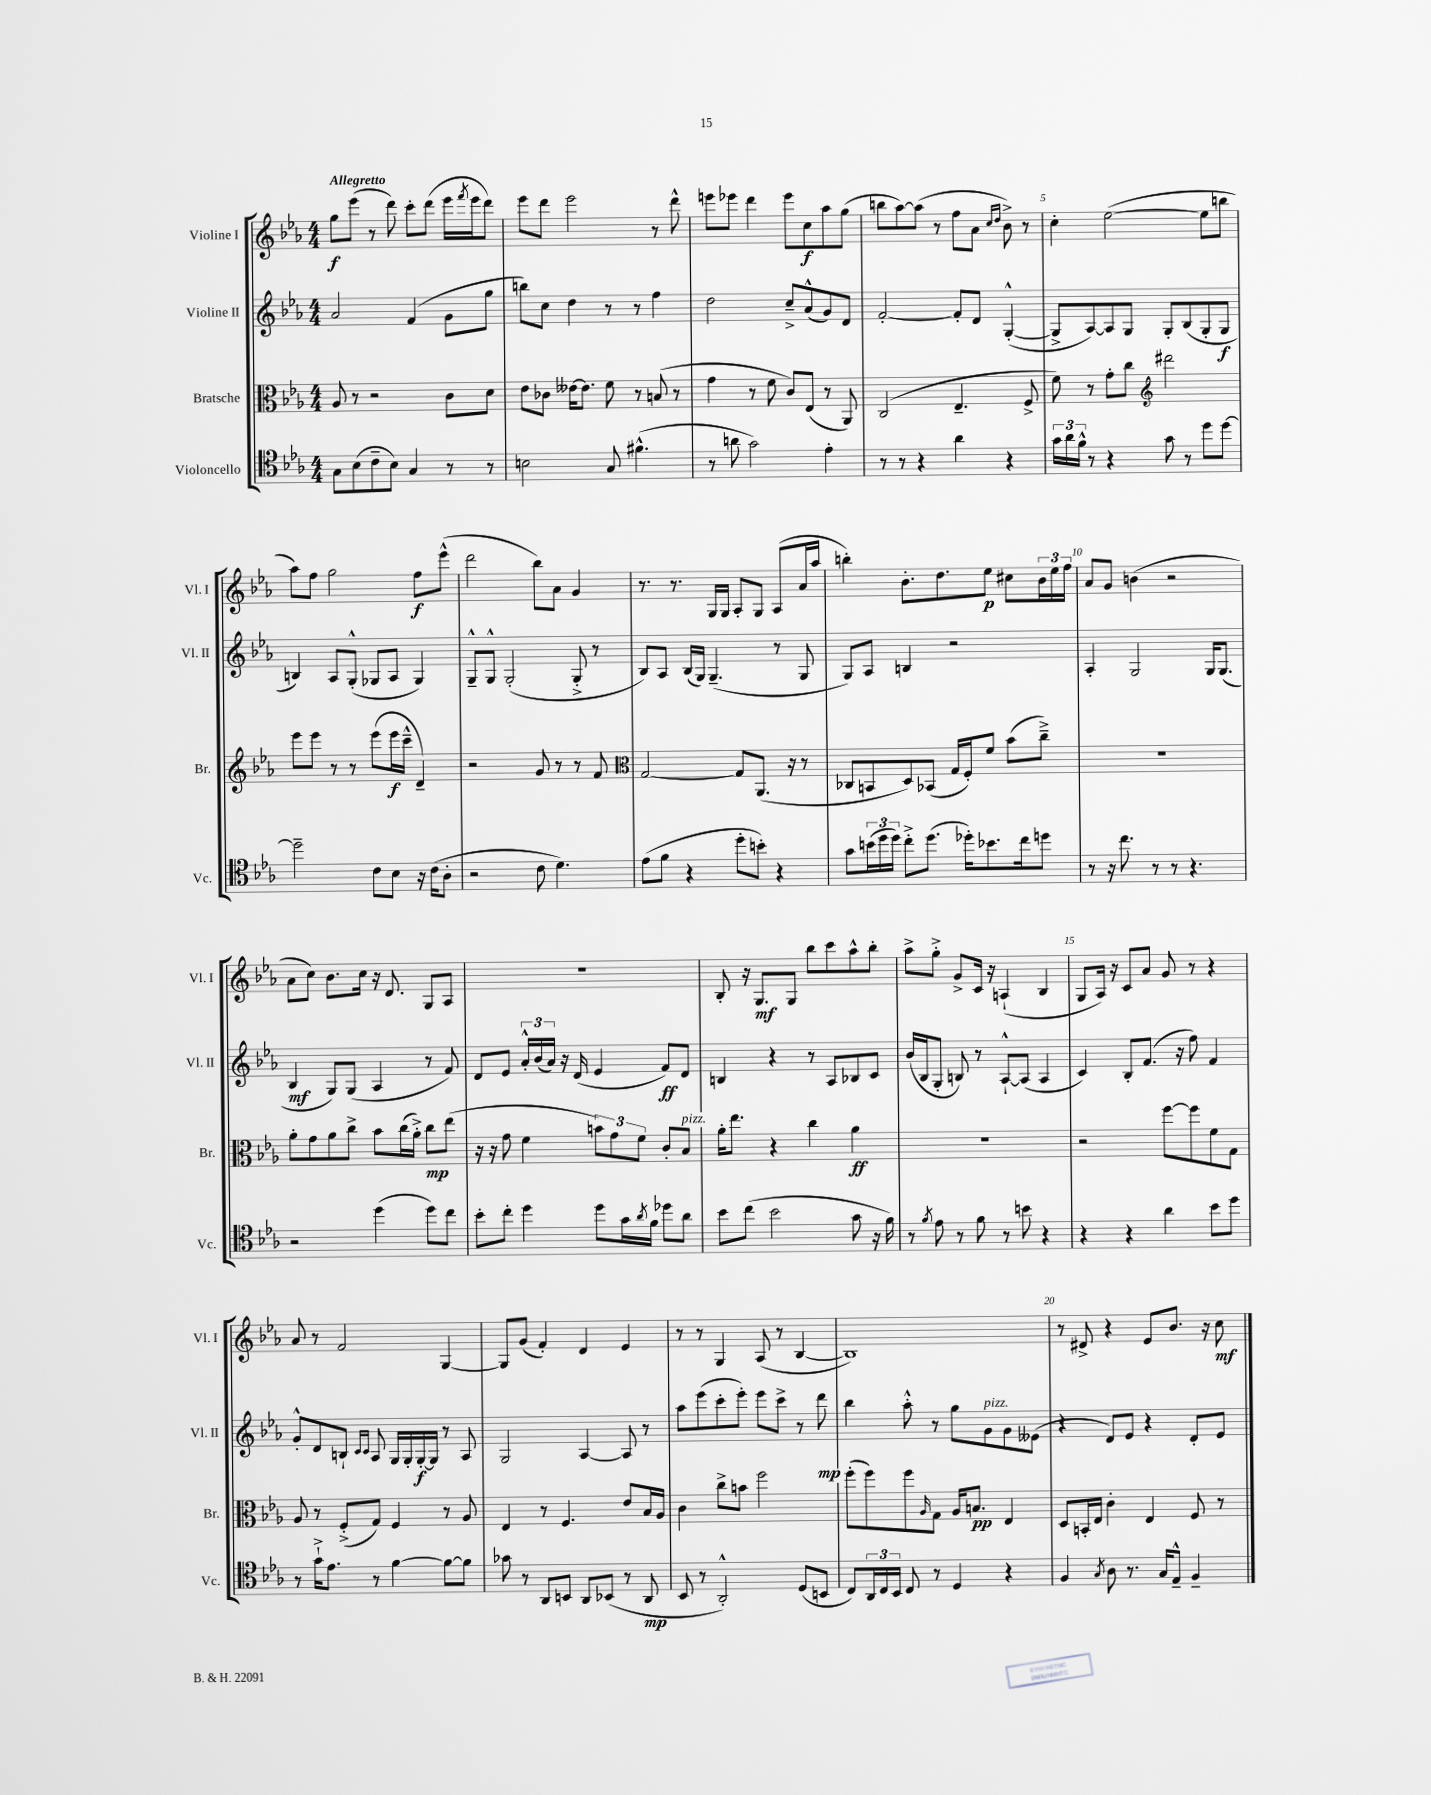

**kern	**dynam	**kern	**dynam	**kern	**dynam	**kern	**dynam
*part4	*part4	*part3	*part3	*part2	*part2	*part1	*part1
*staff4	*staff4	*staff3	*staff3	*staff2	*staff2	*staff1	*staff1
*I"Violoncello	*	*I"Bratsche	*	*I"Violine II	*	*I"Violine I	*
*I'Vc.	*	*I'Br.	*	*I'Vl. II	*	*I'Vl. I	*
*clefC4	*	*clefC3	*	*clefG2	*	*clefG2	*
*k[b-e-a-]	*	*k[b-e-a-]	*	*k[b-e-a-]	*	*k[b-e-a-]	*
*M4/4	*	*M4/4	*	*M4/4	*	*M4/4	*
=1	=1	=1	=1	=1	=1	=1	=1
!	!	!	!	!	!	!LO:TX:a:B:t=Allegretto	!
8G\L	.	8A-/	.	2a-/	.	8gg\L	f
(8B-\	.	8r	.	.	.	(8eee-\J	.
8c~\	.	2r	.	.	.	8r	.
8B-\J)	.	.	.	.	.	8ddd\)	.
4G/	.	.	.	(4f/	.	8ccc'\L	.
.	.	.	.	.	.	(8ddd\J	.
8r	.	8c\L	.	8g\L	.	16eee-\LL	.
.	.	.	.	.	.	8qfff/	.
.	.	.	.	.	.	16eee-\J	.
8r	.	8d\J	.	8gg\J	.	8ddd\J)	.
=2	=2	=2	=2	=2	=2	=2	=2
2Bn\	.	8e-\L	.	8bbn\L)	.	8eee-\L	.
.	.	8c-X\J	.	8cc\J	.	8ddd\J	.
.	.	[16e--X\KL	.	4dd\	.	2eee-\	.
.	.	8.e--\J]	.	.	.	.	.
8G/	.	8f\	.	8r	.	.	.
(4.f#X^^\	.	8r	.	8r	.	.	.
.	.	(8Bn/	.	4ff\	.	8r	.
.	.	8r	.	.	.	8ddd^^\	.
=3	=3	=3	=3	=3	=3	=3	=3
8r	.	4g\	.	2dd\	.	8eeen\L	.
8an\	.	.	.	.	.	8eee-X\J	.
2g\)	.	8r	.	.	.	4ddd\	.
.	.	8f\	.	.	.	.	.
.	.	8c/L)	.	8cc~^/L	.	8eee-\L	.
.	.	(8E-/J	.	(8a-^^/	.	8cc\	f
4e-'\	.	8r	.	8g/)	.	8aa-\	.
.	.	8AA-/)	.	8d/J	.	(8gg\J	.
=4	=4	=4	=4	=4	=4	=4	=4
8r	.	(2C/	.	[2f'/	.	8bbn\L	.
8r	.	.	.	.	.	[8aa-\)	.
4r	.	.	.	.	.	(8aa-\J]	.
.	.	.	.	.	.	8r	.
4a-\	.	4.E-~/	.	8f'/L]	.	8ff\L	.
.	.	.	.	8d/J	.	8a-\J	.
.	.	.	.	.	.	16qqcc/LL	.
.	.	.	.	.	.	16qqdd/JJ	.
4r	.	.	.	([4G'^^/	.	8b-^\)	.
.	.	8F^/	.	.	.	8r	.
=5	=5	=5	=5	=5	=5	=5	=5
24g\LL	.	8f\)	.	8G^/L]	.	4cc'\	.
24a-\	.	.	.	.	.	.	.
24f^^\JJ	.	.	.	.	.	.	.
8r	.	8r	.	[8A-/)	.	.	.
4r	.	8g'\L	.	8A-/]	.	([2ee-\	.
.	.	8cc\J	.	8G/J	.	.	.
*	*	*clefG2	*	*	*	*	*
8g\	.	2ddd#X\	.	8G'/L	.	.	.
8r	.	.	.	(8B-/	.	.	.
8dd\L	.	.	.	8G'/	.	8ee-\L]	.
[8dd\J	.	.	.	8G/J	f	8bbn\J	.
!!LO:LB:g=z
=6	=6	=6	=6	=6	=6	=6	=6
2dd~\]	.	8eee-\L	.	4Bn/)	.	8aa-\L)	.
.	.	8eee-\J	.	.	.	8ff\J	.
.	.	8r	.	8A-/L	.	2gg\	.
.	.	8r	.	(8G'^^/J	.	.	.
8c\L	.	(8eee-\L	.	8G-X/L	.	.	.
8B-\J	.	16eee-\L	f	8A-/J	.	.	.
.	.	16ccc~^^\JJ	.	.	.	.	.
16r	.	4d~/)	.	4G-/)	.	8ff\L	f
(16c\KL	.	.	.	.	.	.	.
8A-'\J	.	.	.	.	.	(8eee-^^\J	.
=7	=7	=7	=7	=7	=7	=7	=7
2r	.	2r	.	8G~^^/L	.	2ddd\	.
.	.	.	.	8G^^/J	.	.	.
.	.	.	.	(2G'/	.	.	.
8c\	.	8g/	.	.	.	8bb-\L)	.
4.d\)	.	8r	.	.	.	8a-\J	.
.	.	8r	.	8G'^/	.	4g/	.
.	.	8f/	.	8r	.	.	.
=8	=8	=8	=8	=8	=8	=8	=8
*	*	*clefC3	*	*	*	*	*
(8e-\L	.	[2G/	.	8B-/L)	.	8.r	.
8f\J	.	.	.	8A-/J	.	.	.
.	.	.	.	.	.	8.r	.
4r	.	.	.	(16B-/LL	.	.	.
.	.	.	.	16G/JJ)	.	.	.
.	.	.	.	(4.G~/	.	16G/LL	.
.	.	.	.	.	.	16G/JJ	.
8dd'\L	.	8G/L]	.	.	.	8A-'/L	.
8bn'\J)	.	(8.AA-/J	.	.	.	8G/J	.
4r	.	.	.	8r	.	(8A-/L	.
.	.	16r	.	.	.	.	.
.	.	8r	.	8G/	.	16a-/L	.
.	.	.	.	.	.	16aa-/JJ	.
=9	=9	=9	=9	=9	=9	=9	=9
8g\L	.	8C-X/L	.	8G/L)	.	4bbn'\)	.
(24bn\L	.	8BBn/	.	8A-/J	.	.	.
24dd\	.	.	.	.	.	.	.
24dd\JJ)	.	.	.	.	.	.	.
8cc'^\L	.	8D/)	.	4Bn/	.	8.b-'\L	.
(8.dd\J	.	(8BB-X/J	.	.	.	.	.
.	.	.	.	.	.	8.dd\	.
.	.	16G/LL	.	2r	.	.	.
16dd-X'\KL)	.	16F'/J)	.	.	.	.	.
8.b-X\	.	8f/J	.	.	.	8ee-\J	p
.	.	(8b-\L	.	.	.	8cc#X\L	.
16cc\k	.	.	.	.	.	.	.
8ddn\J	.	8cc~^\J)	.	.	.	24b-\L	.
.	.	.	.	.	.	24ee-\	.
.	.	.	.	.	.	24ff\JJ	.
=10	=10	=10	=10	=10	=10	=10	=10
8r	.	1r	.	4A-'/	.	8a-/L	.
16r	.	.	.	.	.	8g/J	.
8.cc\	.	.	.	.	.	.	.
.	.	.	.	2G/	.	(4bn\	.
8r	.	.	.	.	.	.	.
8r	.	.	.	.	.	2r	.
4.r	.	.	.	.	.	.	.
.	.	.	.	16G/KL	.	.	.
.	.	.	.	(8.G/J	.	.	.
!!LO:LB:g=z
=11	=11	=11	=11	=11	=11	=11	=11
2r	.	8a-'\L	.	4B-/	mf	8a-\L	.
.	.	8g\	.	.	.	8cc\J)	.
.	.	8a-\	.	8G/L)	.	8.b-\L	.
.	.	8cc^\J	.	(8G/J	.	.	.
.	.	.	.	.	.	16cc\Jk	.
(4dd\	.	8b-\L	.	4A-/	.	16r	.
.	.	.	.	.	.	8.d/	.
.	.	(16cc\L	.	.	.	.	.
.	.	16a-'^\JJ)	.	.	.	.	.
8dd\L)	.	8cc\L	mp	8r	.	8G/L	.
8cc\J	.	(8ee-\J	.	8f/)	.	8A-/J	.
=12	=12	=12	=12	=12	=12	=12	=12
8b-'\L	.	16r	.	8d/L	.	1r	.
.	.	16r	.	.	.	.	.
8cc'\J	.	8g\	.	8e-/J	.	.	.
4dd\	.	4f\	.	24a-'^^/LL	.	.	.
.	.	.	.	(24b-/	.	.	.
.	.	.	.	24a-/JJ)	.	.	.
.	.	.	.	16r	.	.	.
.	.	.	.	(16d/	.	.	.
8dd\L	.	12bn\L)	.	4e-/	.	.	.
.	.	12g\	.	.	.	.	.
16g\L	.	.	.	.	.	.	.
.	.	12f\J	.	.	.	.	.
8qa-/	.	.	.	.	.	.	.
16f\JJ	.	.	.	.	.	.	.
8dd-X\L	.	8c'/L	.	8f/L)	ff	.	.
!	!	!LO:TX:a:i:t=pizz.	!	!	!	!	!
8a-\J	.	8B-/J	.	8d/J	.	.	.
=13	=13	=13	=13	=13	=13	=13	=13
8b-\L	.	16a-'\KL	.	4Bn/	.	8B-'/	.
.	.	8.ee-\J	.	.	.	.	.
(8cc\J	.	.	.	.	.	16r	.
.	.	.	.	.	.	8.G/L	mf
2b-\	.	4r	.	4r	.	.	.
.	.	.	.	.	.	8G/J	.
.	.	4cc\	.	8r	.	8bb-\L	.
.	.	.	.	8A-/L	.	8ccc\	.
8g\	.	4a-\	ff	8B-X/	.	8aa-^^\	.
16r	.	.	.	8c/J	.	8bb-'\J	.
16f\)	.	.	.	.	.	.	.
=14	=14	=14	=14	=14	=14	=14	=14
8r	.	1r	.	(16b-/LL	.	8aa-^\L	.
.	.	.	.	16B-/J	.	.	.
8qf/	.	.	.	.	.	.	.
8e-\	.	.	.	8G'/J	.	8gg'^\J	.
8r	.	.	.	8Bn/)	.	8g^/L	.
8f\	.	.	.	8r	.	16c/Jk	.
.	.	.	.	.	.	16r	.
8r	.	.	.	[8A-`^^/L	.	(4An`/	.
8bn\	.	.	.	(8A-/J]	.	.	.
4r	.	.	.	4A-/	.	4B-/	.
=15	=15	=15	=15	=15	=15	=15	=15
4r	.	2r	.	4c/)	.	8G/L	.
.	.	.	.	.	.	16A-/Jk)	.
.	.	.	.	.	.	16r	.
4r	.	.	.	8B-'/L	.	8c/L	.
.	.	.	.	(8.f/J	.	8a-/J	.
4a-\	.	[8ff\L	.	.	.	8g/	.
.	.	.	.	16r	.	.	.
.	.	8ff\]	.	8ff\)	.	8r	.
8b-\L	.	8f\	.	4f/	.	4r	.
8dd\J	.	8G\J	.	.	.	.	.
!!LO:LB:g=z
=16	=16	=16	=16	=16	=16	=16	=16
8r	.	8A-/	.	8g'^^/L	.	8a-/	.
16g`^\KL	.	8r	.	8d/	.	8r	.
8.e-\J	.	.	.	.	.	.	.
.	.	(8F'^/L	.	8Bn`/J	.	2f/	.
.	.	.	.	16qqc/LL	.	.	.
.	.	.	.	16qqc/JJ	.	.	.
8r	.	8G/J)	.	8A-/	.	.	.
[4f\	.	4F/	.	16G/LL	.	.	.
.	.	.	.	16G'/	.	.	.
.	.	.	.	[16G'/	f	.	.
.	.	.	.	16G/JJ]	.	.	.
8f\L_	.	8r	.	8r	.	[4G/	.
8f\J]	.	8A-/	.	8A-/	.	.	.
=17	=17	=17	=17	=17	=17	=17	=17
8g-X\	.	4E-/	.	2G/	.	8G/L]	.
8r	.	.	.	.	.	(8g/J	.
8AA-/L	.	8r	.	.	.	4f'/)	.
8BBn/J	.	4.F/	.	.	.	.	.
8AA-/L	.	.	.	[4A-/	.	4d/	.
(8BB-X/J	.	.	.	.	.	.	.
8r	.	8e-/L	.	8A-/]	.	4e-/	.
8AA-/	mp	16B-/L	.	8r	.	.	.
.	.	16A-/JJ	.	.	.	.	.
=18	=18	=18	=18	=18	=18	=18	=18
8BB-/	.	4c\	.	8aa-\L	.	8r	.
8r	.	.	.	(8eee-\	.	8r	.
2AA-'^^/)	.	8cc^\L	.	8ccc'\	.	4G/	.
.	.	8bn\J	.	8eee-'\J)	.	.	.
.	.	2ff\	.	8eee-\L	.	(8A-/	.
.	.	.	.	8ccc^\J	.	8r	.
(8D/L	.	.	.	8r	.	[4B-/	.
8BBn/J	.	.	.	8ddd\	mp	.	.
=19	=19	=19	=19	=19	=19	=19	=19
8C/L)	.	(8ff'\L	.	4bb-\	.	1B-])	.
24AA-/L	.	8ff\)	.	.	.	.	.
24C/	.	.	.	.	.	.	.
24BB-/JJ	.	.	.	.	.	.	.
8C/	.	8ff\	.	8aa-'^^\	.	.	.
.	.	16qqA-/	.	.	.	.	.
8r	.	8G\J	.	8r	.	.	.
4D/	.	16A-/KL	.	8gg\L	.	.	.
.	.	8.Bn/J	pp	.	.	.	.
!	!	!	!	!LO:TX:a:i:t=pizz.	!	!	!
.	.	.	.	8g\	.	.	.
4r	.	4E-/	.	8g\	.	.	.
.	.	.	.	(8e--X\J	.	.	.
=20	=20	=20	=20	=20	=20	=20	=20
4F/	.	8D/L	.	4r	.	8r	.
.	.	16BBn'/L	.	.	.	8d#X^/	.
.	.	16E-/JJ	.	.	.	.	.
8qG/	.	.	.	.	.	.	.
8A-\	.	4c'\	.	8d/L)	.	4r	.
8.r	.	.	.	8e-/J	.	.	.
.	.	4E-/	.	4r	.	8e-/L	.
16G/KL	.	.	.	.	.	.	.
8E-~^^/J	.	.	.	.	.	8.b-/J	.
4F~/	.	8F/	.	8d'/L	.	.	.
.	.	.	.	.	.	16r	.
.	.	8r	.	8e-/J	.	8cc\	mf
==	==	==	==	==	==	==	==
*-	*-	*-	*-	*-	*-	*-	*-
